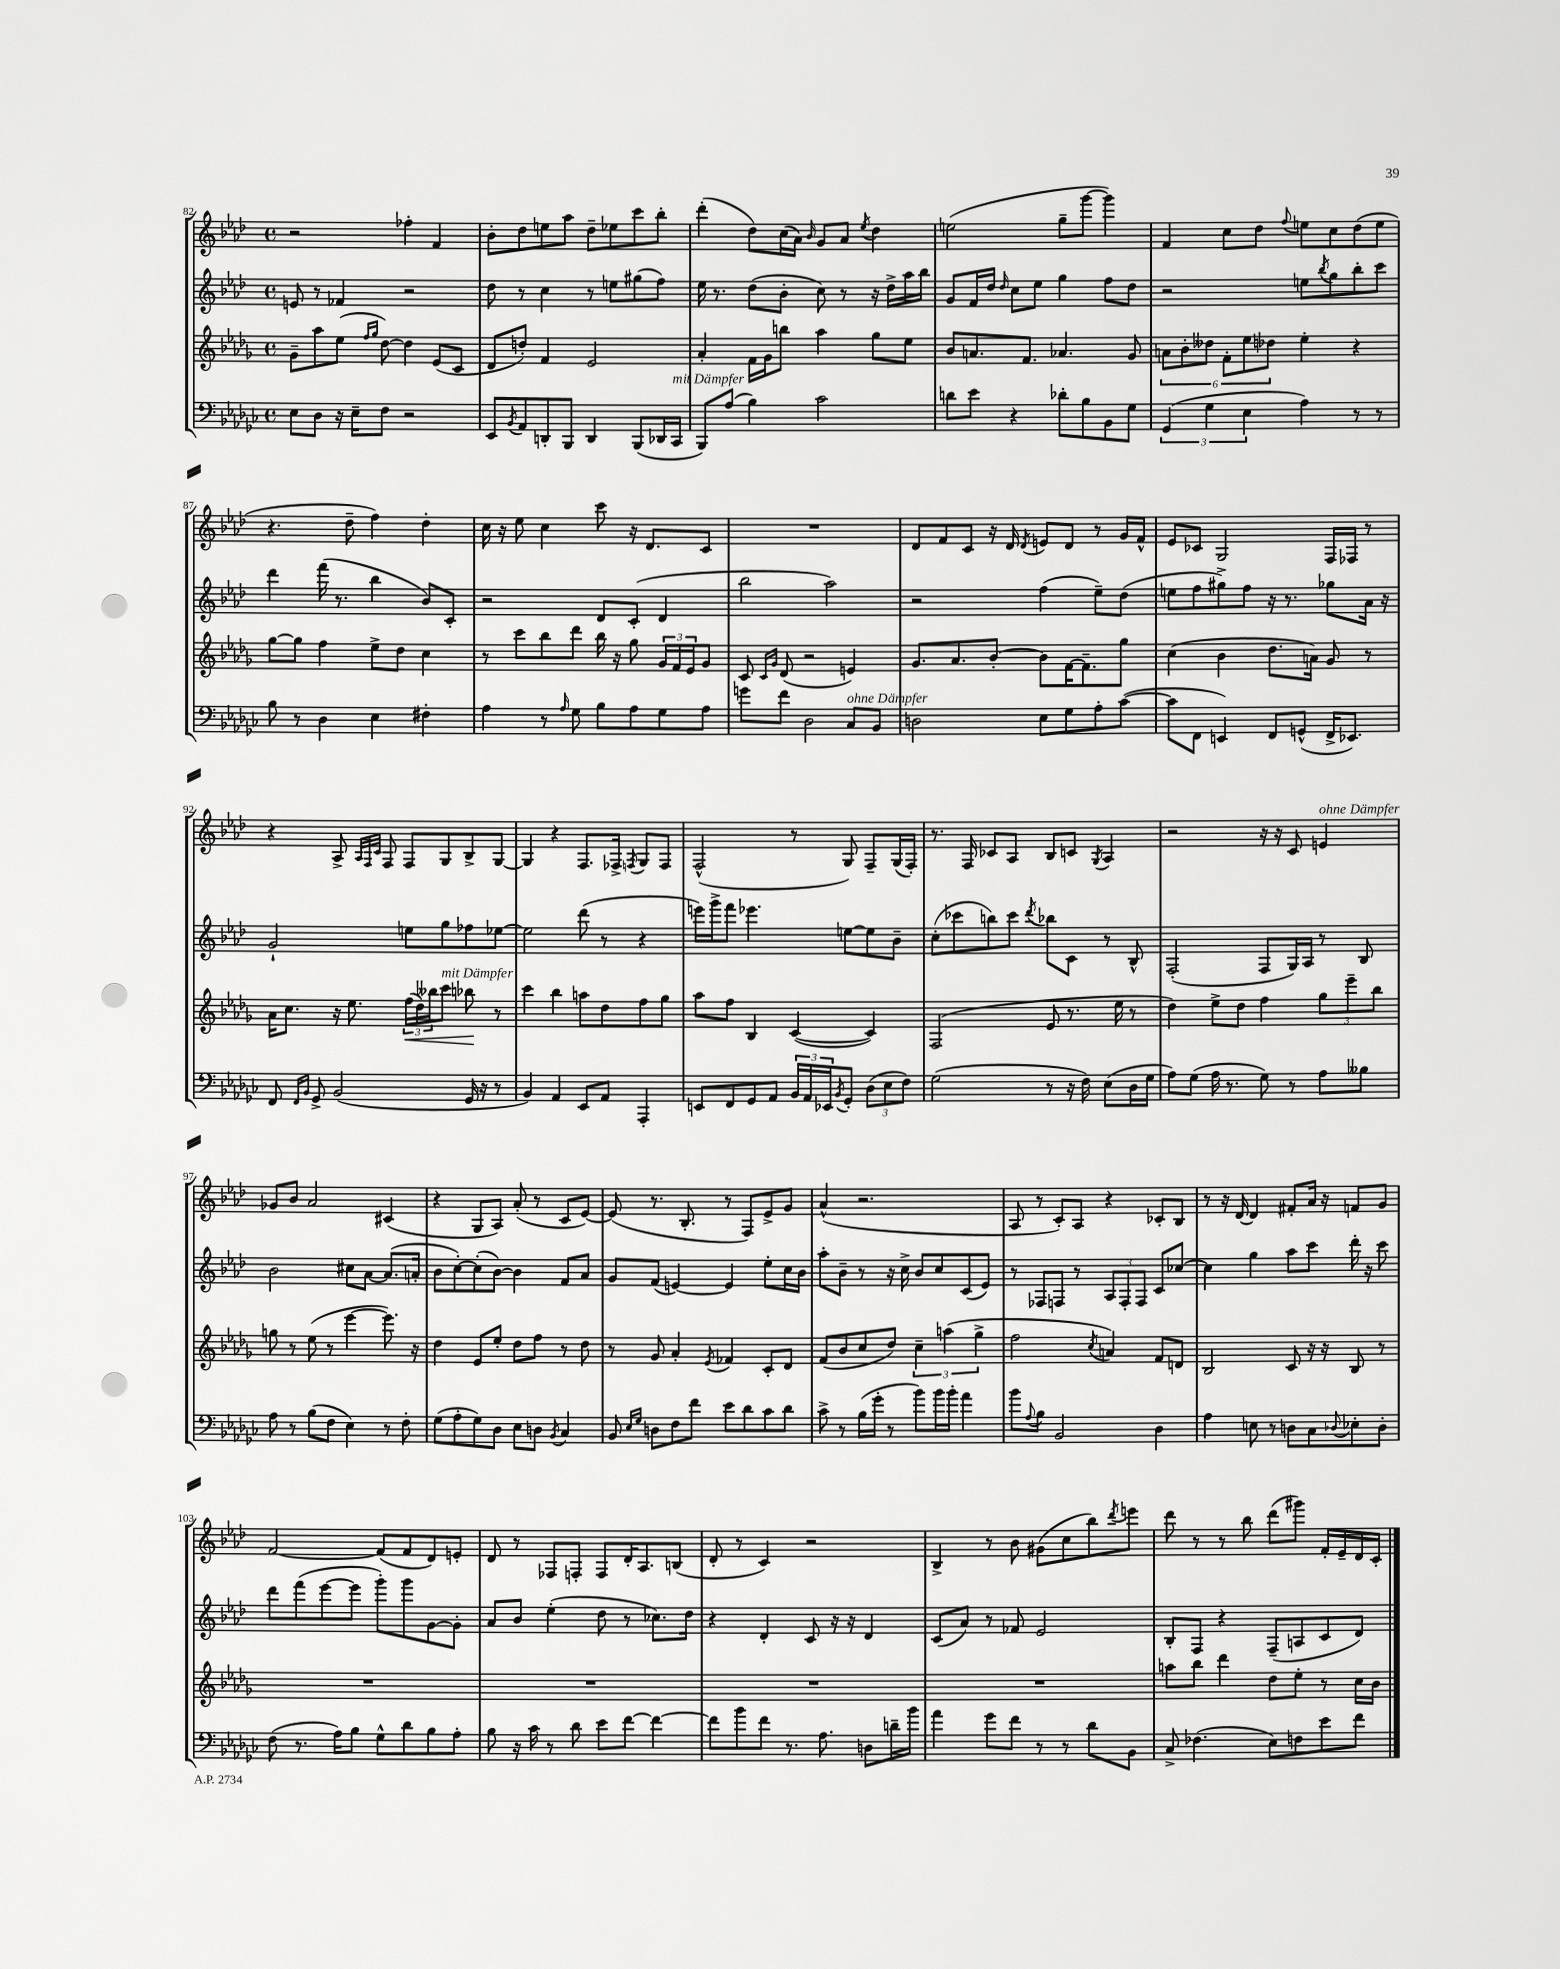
<<
\new StaffGroup <<
\new Staff = "s0" {
    \clef treble \key aes \major \defaultTimeSignature \time 4/4
    r2 fes''4-. f'4 |
    bes'8-. des''8 e''8 aes''8 des''8-- ees''8 c'''8 bes''8-. |
    des'''4-.( des''8) c''16( aes'16) \grace { bes'16 } g'8 aes'8 \acciaccatura { ees''8 } des''4 |
    e''2( g''8-- g'''8~ g'''4) |
    f'4 c''8 des''8 \appoggiatura { f''8 } e''8 c''8 des''8( e''8 |
    r4. des''8-- f''4) des''4-. |
    c''16 r16 ees''8 c''4 c'''8 r16 des'8. c'8 |
    R1 |
    des'8 f'8 c'8 r16 des'16 \acciaccatura { des'8 } e'8 des'8 r8 g'16 f'16-^ |
    ees'8 ces'8 g2 f16 fes16 r8 |
    r4 aes8-> \grace { aes32 f32 c'32 } f8 f8 g8 bes8-> g8~ |
    g4 r4 f8. fes16-> \acciaccatura { f8 } g8 f8 |
    f2-^( r8 g8) f8-- g16( f16-.) |
    r8. f16 ces'8 aes8 bes8 c'8 \acciaccatura { g8 } aes4 |
    r2 r16 r16 c'8 e'4^\markup { \italic "ohne Dämpfer" } |
    ges'8 bes'8 aes'2 cis'4( |
    r4 g8 aes8) aes'8-.( r8 c'8 ees'8~) |
    ees'8( r8. bes8.-. r8 f8) ees'8-> g'8 |
    aes'4-^( r2. |
    aes8 r8 c'8-.) aes8 r4 ces'8-. bes8 |
    r8 r16 des'16~ des'4 fis'8-. aes'16 r16 f'8 g'8 |
    f'2~ f'8( f'8 des'8) e'8-. |
    des'8 r8 fes8 f8-. f8 des'16-. aes8. b8( |
    des'8-. r8 c'4) r2 |
    bes4-> r8 bes'8 gis'8( c''8 bes''8) \acciaccatura { des'''8 } e'''8 |
    des'''8 r8 r8 bes''8 des'''8( gis'''8) f'16-. ees'16-- des'16 c'16-. \bar "|." |
}
\new Staff = "s1" {
    \clef treble \key aes \major \defaultTimeSignature \time 4/4
    e'8 r8 fes'4 r2 |
    des''8 r8 c''4 r8 e''8 gis''8( f''8) |
    ees''16 r8. des''8( bes'8-. c''8) r8 r16 des''16-> aes''16 bes''16 |
    g'8 f'16 des''16 \grace { des''16 } c''8 ees''8 g''4 f''8 des''8 |
    r2 e''8 \acciaccatura { bes''8 } g''8 bes''8-. c'''8 |
    des'''4 f'''16( r8. bes''4 bes'8) c'8-. |
    r2 des'8 c'8-.( des'4 |
    bes''2 aes''2) |
    r2 f''4( ees''8--) des''8( |
    e''8 f''8 gis''8->) f''8 r16 r8. ges''8 aes'16 r16 |
    g'2-! e''8 g''8 fes''8 ees''8~ |
    ees''2 des'''8( r8 r4 |
    e'''16) g'''16-> f'''8 ees'''4. e''8~ e''8 bes'8-- |
    c''8-.( ces'''8 b''8) ces'''8 \acciaccatura { des'''8 } bes''8 c'8 r8 bes8-^ |
    f2-.( f8 g16) aes16 r8 bes8 |
    bes'2 cis''8 aes'8~ aes'8.( a'16-. |
    bes'8 c''8~-.) c''8-.( bes'8~) bes'4 f'8 aes'8 |
    g'8 f'8( e'4~) e'4 ees''8-. c''16 bes'16 |
    aes''8-. bes'8-- r8 r16 c''16-> bes'8 c''8 c'8( ees'8) |
    r8 fes8 f8 r8 \tuplet 3/2 { aes8 f8-. f8 } c'8 ces''8~ |
    ces''4 g''4 aes''8 c'''8 des'''16-. r16 c'''8 |
    des'''8 f'''8( ees'''8~ ees'''8 g'''8-.) g'''8 g'8~ g'8-. |
    aes'8 bes'8 ees''4-.( des''8 r8 ces''8.) des''16 |
    r4 des'4-. c'8 r16 r16 des'4 |
    c'8( aes'8) r8 fes'8 ees'2 |
    bes8-. f8 r4 f8--( a8 c'8 des'8) \bar "|." |
}
\new Staff = "s2" {
    \clef treble \key des \major \defaultTimeSignature \time 4/4
    ges'8-- aes''8 ees''8( \grace { f''16 ges''16 } des''8~) des''4 ees'8( c'8 |
    des'8 d''8-.) f'4 ees'2 |
    aes'4-. f'16 ges'16 b''8 aes''4 ges''8 ees''8 |
    bes'8 a'8. f'8. aes'4. ges'8 |
    \tuplet 6/4 { a'8 bes'8-. deses''8 f'8-. ees''8 des''8 } ees''4-. r4 |
    ges''8~ ges''8 f''4 ees''8-> des''8 c''4 |
    r8 c'''8 bes''8 des'''8 bes''16 r16 ges''8 \tuplet 3/2 { ges'16 f'16 ees'16 } ges'8 |
    c'8 \grace { c'16 ges'16 } des'8( r2 e'4) |
    ges'8. aes'8. bes'8~-. bes'8 f'16~ f'8.-- ges''8 |
    c''4( bes'4 des''8. a'16) ges'8 r8 |
    aes'16 c''8. r16 ees''8. \tuplet 3/2 { f''16\<( des''16) beses''16 } c'''8^\markup { \italic "mit Dämpfer" } bes''8\! r8 |
    c'''4 bes''4 a''8 des''8 f''8 ges''8 |
    aes''8 f''8 bes4 c'4~( c'4) |
    f2( ees'8 r8. ees''16 r8 |
    des''4) ees''8-> des''8 f''4 \tuplet 3/2 { ges''8 ees'''8-- bes''8 } |
    g''8 r8 ees''8( r8 ees'''4~ ees'''8.) r16 |
    des''4 ees'8 ees''8-. des''8 f''8 r8 des''8 |
    r8 ges'8 aes'4-. \acciaccatura { ees'8 } fes'4 c'8-. des'8 |
    f'8( bes'8 c''8 des''8) \tuplet 3/2 { c''4-- a''4( ges''4-> } |
    f''2 \acciaccatura { c''8 } a'4) f'8 d'8 |
    bes2 c'8 r16 r16 bes8 r8 |
    R1 |
    R1 |
    R1 |
    R1 |
    a''8 bes''8 des'''4 des''8 ees''8-. r8 c''16 bes'16 \bar "|." |
}
\new Staff = "s3" {
    \clef bass \key ges \major \defaultTimeSignature \time 4/4
    ees8 des8 r16 ees16-- f8 r2 |
    ees,8 \acciaccatura { bes,8 } aes,8 d,8-. bes,,8 d,4 bes,,8( des,16 ces,16^\markup { \italic "mit Dämpfer" } |
    bes,,8) aes8( bes4) ces'2 |
    d'8 ees'8 r4 des'8-. bes8 bes,8 ges8 |
    \tuplet 3/2 { ges,4( ges4 ees4 } aes4) r8 r8 |
    bes8 r8 des4 ees4 fis4-. |
    aes4 r8 \grace { aes16 } ges8 bes8 aes8 ges8 aes8 |
    g'8 f'8 des2 ces8^\markup { \italic "ohne Dämpfer" } bes,8 |
    d2 ees8 ges8 aes8-. ces'8~( |
    ces'8 f,8 e,4) f,8 g,8-^( f,16-> ees,8.) |
    f,8 \grace { f,16 bes,16 } ges,8-> bes,2( ges,16 r16 r8 |
    bes,4) aes,4 ees,8 aes,8 aes,,4-. |
    e,8 f,8 ges,8 aes,8 \tuplet 3/2 { bes,16 aes,16 ees,16 } \acciaccatura { bes,8 } ges,8-. \tuplet 3/2 { des8( ees8 f8) } |
    ges2( r8 r16 f16) ees8( des16 ges16 |
    aes8) ges8( aes16 r8. ges8) r8 aes8 beses8 |
    aes8 r8 bes8( f8 ees4) r8 f8-. |
    ges8( aes8-. ges8) des8 ees8 d8 \acciaccatura { bes,8 } ces4 |
    bes,8 \grace { ees16 ges16 } d8 f8 f'8 ees'8 des'8 ces'8 des'8 |
    ces'8-> r8 bes16( ges'16-. r8 bes'8) bes'16 bes'16-. aes'4 |
    bes'8 \appoggiatura { aes8 } bes8 bes,2 des4 |
    aes4 e8 r8 d8 ces8 \appoggiatura { des8 } ees8-. des8-. |
    f8( r8. aes16) bes8 ges8-^ des'8 bes8 aes8-. |
    bes8 r16 ces'16 r8 des'8 ees'8 f'8~ f'4~ |
    f'8 bes'8 f'8 r8. aes8. d8 d'16-- bes'16 |
    aes'4 ges'8 f'8 r8 r8 des'8 bes,8 |
    ces8-> fes4.( ees8) f8 ees'8 f'8 \bar "|." |
}
>>
>>
\layout { \context { \Score currentBarNumber = #82 } }
